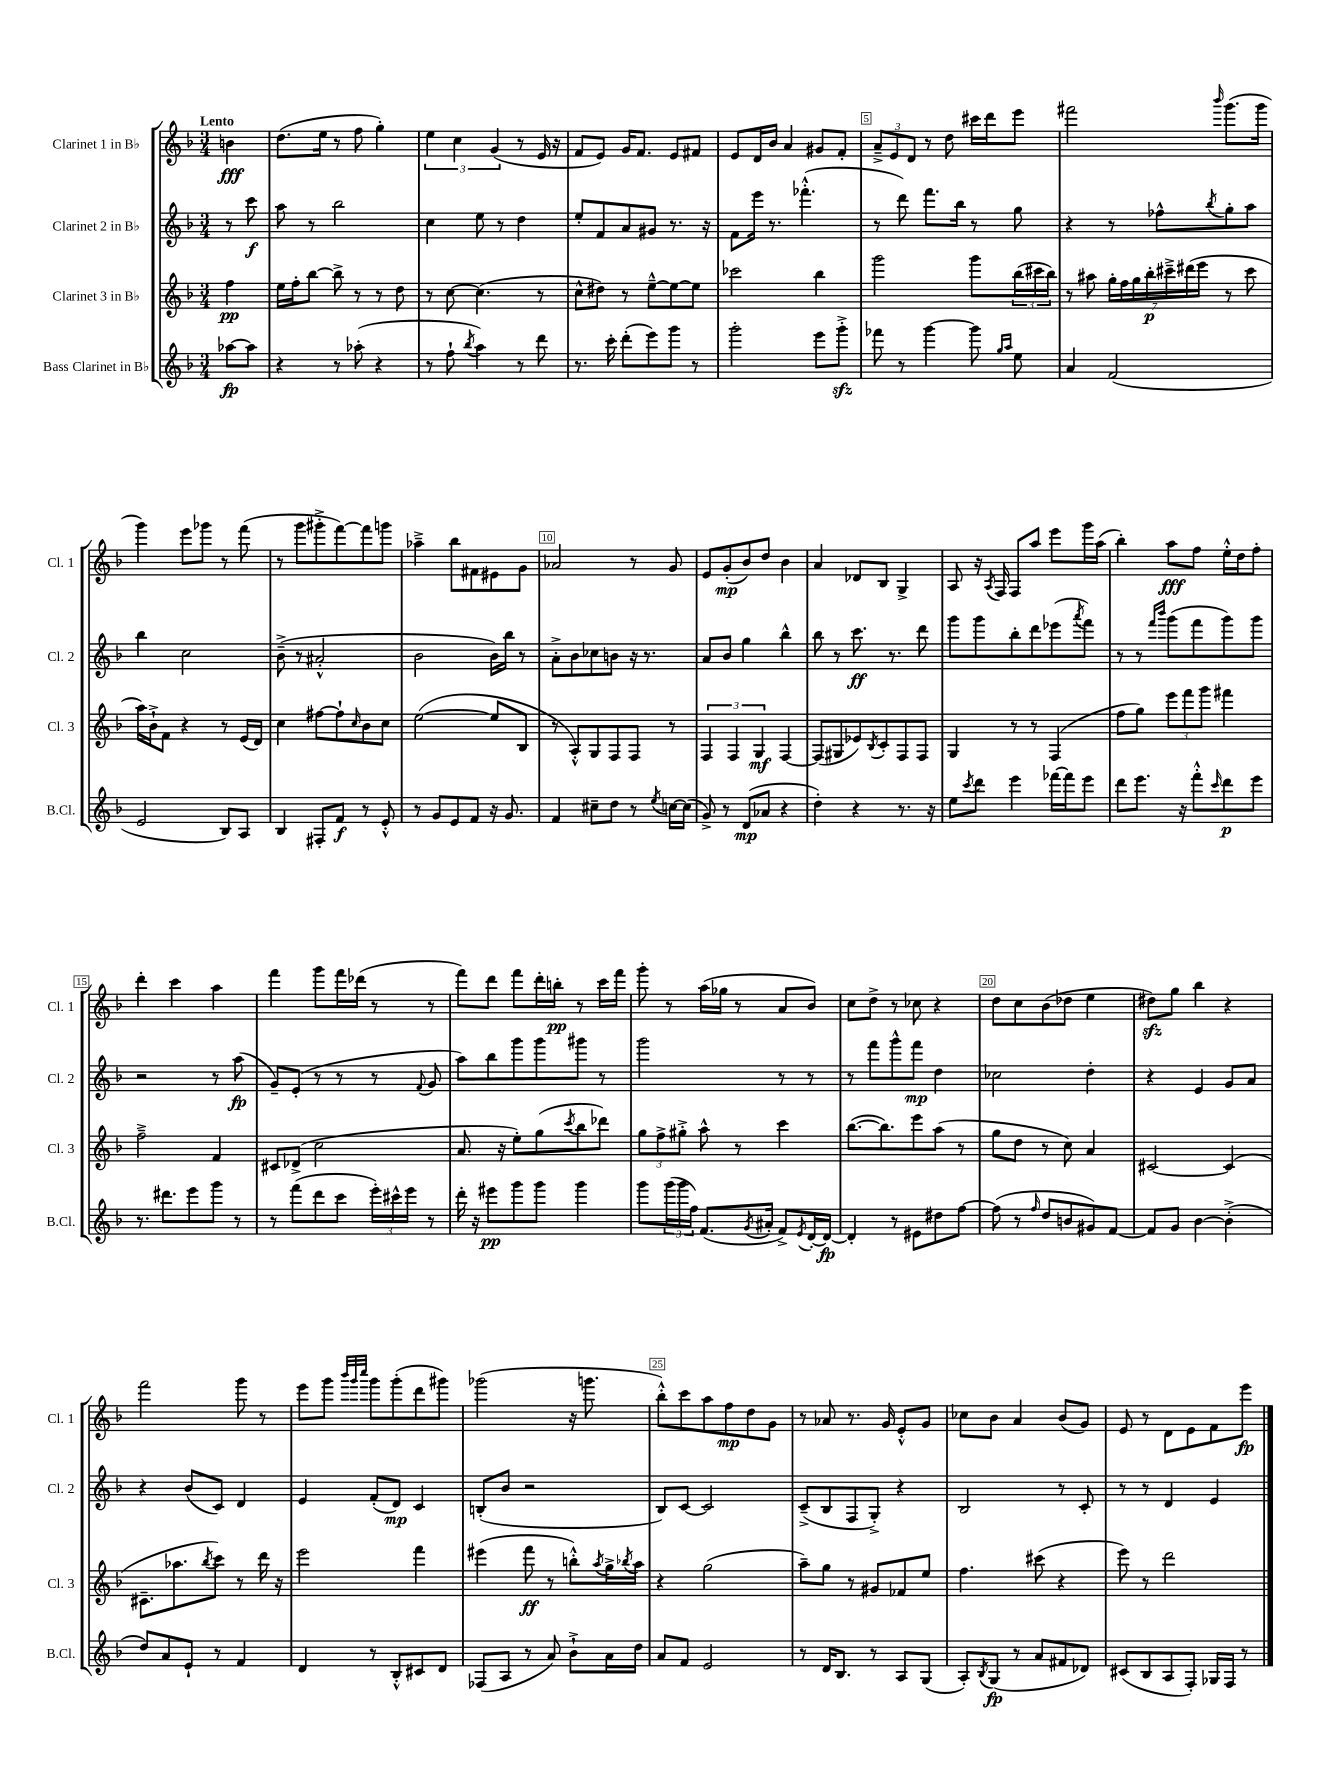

**kern	**kern	**kern	**kern
*staff4	*staff3	*staff2	*staff1
*clefG2	*clefG2	*clefG2	*clefG2
*k[b-]	*k[b-]	*k[b-]	*k[b-]
*M3/4	*M3/4	*M3/4	*M3/4
[8aa-	4ff	8r	4b
8aa-]	.	8ccc	.
=	=	=	=
4r	16ee	8aa	(8.dd
.	16ff'	.	.
.	[8bb-	8r	.
.	.	.	16ee
8r	8bb-^]	2bb-	8r
(8aa-'	8r	.	8ff
4r	8r	.	4gg')
.	8dd	.	.
=	=	=	=
8r	8r	4cc	6ee
8ff`	[8cc	.	.
.	.	.	6cc
8qbb-	.	.	.
4aa)	(4.cc]	8ee	.
.	.	.	(6g
.	.	8r	.
8r	.	4dd	8r
8ddd	8r	.	16e
.	.	.	16r
=	=	=	=
8.r	8cc^^	8ee'	8f
.	8dd#)	8f	8e)
16ccc'	.	.	.
(8ddd'	8r	8a	16g
.	.	.	8.f
8eee)	[8ee~^^	8g#	.
8ggg	8ee_	8.r	8e
8r	8ee]	.	8f#
.	.	16r	.
=	=	=	=
2ggg'	2ccc-	8f	8e
.	.	16eee	16d
.	.	8.r	16b-
.	.	.	4a
.	.	(4.fff-'^^	.
8eee	4bb-	.	8g#
8ggg'^	.	.	8f'
=	=	=	=
8fff-	2ggg	8r	12a~^
.	.	.	12e
8r	.	8ddd)	.
.	.	.	12d
[4ggg	.	8.fff	8r
.	.	.	8dd
.	.	16bb-	.
8ggg]	8ggg	8r	16ccc#
.	.	.	16ddd
16qqgg	.	.	.
16qqaa	.	.	.
8ee	(24bb-	8gg	8eee
.	24ccc#	.	.
.	24bb-)	.	.
=	=	=	=
4a	8r	4r	2fff#
.	8aa#	.	.
(2f	28gg'	8r	.
.	28ff	.	.
.	28gg	.	.
.	28bb-'	.	.
.	.	8ff-^^	.
.	28ccc#~^	.	.
.	(28ddd#	.	.
.	28eee	.	.
.	.	8qbb-	16qqbbb-
.	8r	8gg'	(8.ggg
.	8ccc#	8aa	.
.	.	.	16ggg
=	=	=	=
2e	16aa)	4bb-	4ggg)
.	16b-`^	.	.
.	8f	.	.
.	4r	2cc	8eee
.	.	.	8ggg-
8B-)	8r	.	8r
8A	(16e	.	(8fff
.	16d)	.	.
=	=	=	=
4B-	4cc	(8b-~^	8r
.	.	8r	8ggg
8F#'	[8ff#	2a#'^^	8ggg#'^
8f	8ff#`]	.	[8fff)
.	16qqcc	.	.
8r	8b-	.	8fff]
8e'^^	8cc	.	8ggg
=	=	=	=
8r	([2ee	2b-	4aa-~^
8g	.	.	.
8e	.	.	8bb-
8f	.	.	8f#
16r	8ee]	16b-)	8e#
8.g	.	16bb-	.
.	8B-	8r	8g
=	=	=	=
4f	8r	8a'^	2a-
.	8A'^^)	8b-	.
8cc#~	8G	8cc-	.
8dd	8F	8b	.
8r	8F	16r	8r
.	.	8.r	.
8qee	.	.	.
[16cc	8r	.	8g
(16cc]	.	.	.
=	=	=	=
8g^)	6F	8a	8e
8r	.	8b-	(8g'
.	6F	.	.
(8d	.	4gg	8b-)
.	6G	.	.
8a-	.	.	8dd
4r	[4F	4bb-^^	4b-
=	=	=	=
4dd')	(8F]	8bb-	4a
.	8G#	8r	.
4r	8e-)	8.ccc	8d-
.	8qB-	.	.
.	8c'	.	8B-
.	.	8.r	.
8.r	8F	.	4G^
.	8F	8ddd	.
16r	.	.	.
=	=	=	=
8ee	4G	8ggg	8A
8qccc	.	.	.
8ddd	.	8ggg	16r
.	.	.	8qA
.	.	.	16F
4eee	8r	8bb-'	8F
.	8r	8ddd	8aa
[16fff-	(4F	(8eee-	8eee
16fff-]	.	.	.
.	.	8qaaa	.
8eee	.	8fff)	16ggg
.	.	.	(16aa
=	=	=	=
8ddd	8ff	8r	4bb-')
8.eee	8gg)	8r	.
.	.	16qqfff	.
.	.	16qqbbb-	.
.	12eee	(8ggg	8aa
16r	.	.	.
.	12fff	.	.
8fff'^^	.	8fff	8ff
.	12ggg	.	.
16qqccc	.	.	.
8ddd	4fff#	8ggg)	16ee'^^
.	.	.	16dd
8eee	.	8ggg	8ff'
=	=	=	=
8.r	2ff~^	2r	4ddd'
8.ddd#	.	.	.
.	.	.	4ccc
8eee	.	.	.
8ggg	4f	8r	4aa
8r	.	(8aa	.
=	=	=	=
8r	8c#	8g~)	4fff
(8fff	(8d-^	(8e'	.
8ddd	2cc	8r	8ggg
8ccc	.	8r	16fff
.	.	.	(16ddd-
24eee')	.	8r	8r
24ccc#^^	.	.	.
24eee	.	.	.
.	.	8qqf	.
8r	.	8g	8r
=	=	=	=
16ddd'	8.a	8aa)	8fff)
16r	.	.	.
8eee#	.	8bb-	8ddd
.	16r	.	.
8ggg	8ee')	8ggg	8fff
8ggg	(8gg	8ggg	16ddd'
.	.	.	16bb'
.	8qccc	.	.
4ggg	8bb-	8ggg#	8r
.	8ddd-)	8r	16ccc
.	.	.	16fff
=	=	=	=
8ggg	12gg	2ggg	8ggg'
.	12ff^	.	.
(24ggg	.	.	8r
24ggg	12gg#'^	.	.
24ff)	.	.	.
(8.f	8aa^^	.	(16aa
.	.	.	16gg-
.	8r	.	8r
8qg	.	.	.
16a#'	.	.	.
8f^)	4ccc	8r	8a
8qe	.	.	.
[16d'	.	8r	8b-)
16d_	.	.	.
=	=	=	=
4d']	([8.bb-	8r	8cc
.	.	8fff	8dd^
.	8.bb-])	.	.
8r	.	8ggg^^	8r
8e#	8eee	8fff	8cc-
8dd#	(8aa	4dd	4r
[8ff	8r	.	.
=	=	=	=
(8ff]	8gg	2cc-	8dd
8r	8dd	.	8cc
16qqff	.	.	.
8dd	8r	.	(8b-
8b	8cc)	.	8dd-
8g#)	4a	4dd'	4ee
[8f	.	.	.
=	=	=	=
8f]	[2c#	4r	8dd#)
8g	.	.	8gg
[4b-	.	4e	4bb-
(4b-'^]	(4c#]	8g	4r
.	.	8a	.
=	=	=	=
8dd)	8.c#~	4r	2fff
8a	.	.	.
.	8.aa-	.	.
8e`	.	(8b-	.
.	8qbb-	.	.
8r	8ccc)	8c)	.
4f	8r	4d	8ggg
.	16ddd	.	8r
.	16r	.	.
=	=	=	=
4d	2eee	4e	8eee
.	.	.	8ggg
.	.	.	32qqbbb-
.	.	.	32qqggg
.	.	.	32qqcccc
8r	.	(8f'	8ggg
8B-'^^	.	8d)	(8ggg'
8c#	4fff	4c	8ddd
8d	.	.	8ggg#)
=	=	=	=
(8F-	(4eee#	(8B'	(2ggg-
8A	.	8b-	.
8r	8fff	2r	.
8a)	8r	.	.
8b-`^	8bb'^^)	.	16r
.	.	.	8.ggg
.	8qaa	.	.
16a	16gg^	.	.
.	8qbb-	.	.
16dd	16aa	.	.
=	=	=	=
8a	4r	8B-)	8bb-'^^)
8f	.	[8c	8ccc
2e	(2gg	2c]	8aa
.	.	.	8ff
.	.	.	8dd
.	.	.	8g
=	=	=	=
8r	8aa~)	(8c~^	8r
16d	8gg	8B-	8a-
8.B-	.	.	.
.	8r	8F	8.r
8r	8g#	8G'^)	.
.	.	.	16g
8A	8f-	4r	8e'^^
(8G	8ee	.	8g
=	=	=	=
8A')	4.ff	2B-	8cc-
8qB-	.	.	.
(8G	.	.	8b-
8r	.	.	4a
8a	(8ccc#	.	.
8f#	4r	8r	(8b-
8d-)	.	8c'	8g)
=	=	=	=
(8c#	8eee)	8r	8e
8B-	8r	8r	8r
8A	2ddd	4d	8d
8F')	.	.	8e
16G-	.	4e	8f
16F	.	.	.
8r	.	.	8eee
==	==	==	==
*-	*-	*-	*-
